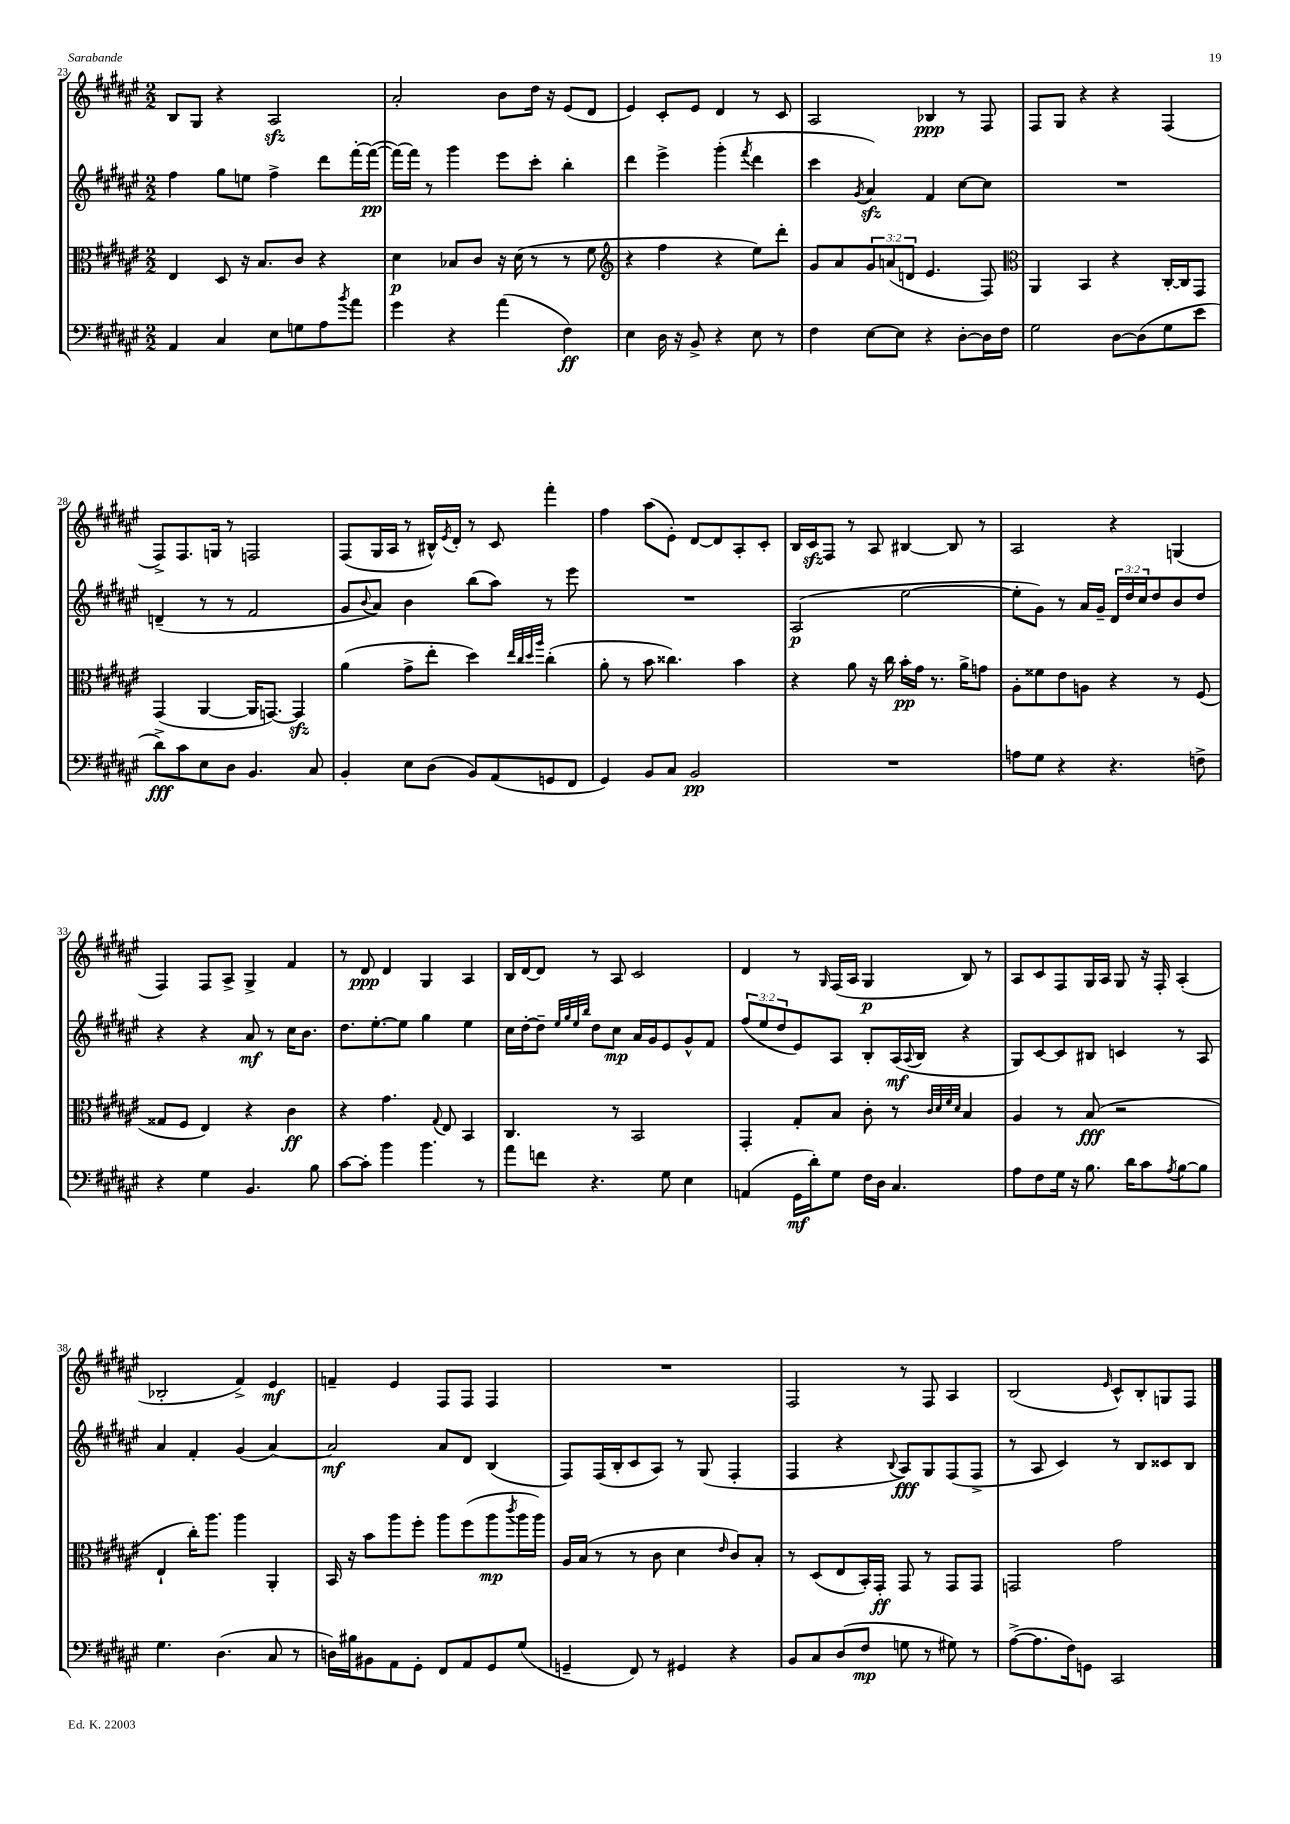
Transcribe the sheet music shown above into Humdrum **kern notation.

**kern	**kern	**kern	**kern
*staff4	*staff3	*staff2	*staff1
*clefF4	*clefC3	*clefG2	*clefG2
*k[f#c#g#d#a#e#]	*k[f#c#g#d#a#e#]	*k[f#c#g#d#a#e#]	*k[f#c#g#d#a#e#]
*M2/2	*M2/2	*M2/2	*M2/2
4AA#	4E#	4ff#	8B
.	.	.	8G#
4C#	8D#	8gg#	4r
.	16r	8ee	.
.	8.B	.	.
8E#	.	4ff#^	2A#
8G	8c#	.	.
8A#	4r	8ddd#	.
8qb	.	.	.
8a#	.	[16fff#'	.
.	.	(16fff#_	.
=	=	=	=
4g#	4d#	16fff#_)	2a#'
.	.	16fff#]	.
.	.	8r	.
4r	8B-	4ggg#	.
.	8c#	.	.
(4a#	16r	8eee#	8b
.	(16d#	.	.
.	8r	8ccc#'	16dd#
.	.	.	16r
4F#)	8r	4bb'	(8e#
.	8f#	.	8d#
=	=	=	=
*	*clefG2	*	*
4E#	4r	4ddd#	4e#)
16D#	4ff#	4eee#^	8c#'
16r	.	.	.
8BB^	.	.	8e#
4r	4r	(4ggg#'	4d#
.	.	8qfff#	.
8E#	8ee#)	4ddd#	8r
8r	8ddd#'	.	8c#
=	=	=	=
4F#	8g#	4ccc#	2A#
.	8a#	.	.
.	.	8qg#	.
[8E#	12g#	4a#)	.
.	(12a	.	.
8E#]	.	.	.
.	12d	.	.
4r	4.e#	4f#	4B-
[8D#'	.	[8cc#	8r
16D#]	8F#)	8cc#]	8F#
16F#	.	.	.
=	=	=	=
*	*clefC3	*	*
2G#	4AA#	1r	8F#
.	.	.	8G#
.	4BB	.	4r
[8D#	4r	.	4r
(8D#]	.	.	.
8G#	[16C#'	.	(4F#
.	16C#]	.	.
8e#	8GG#	.	.
=	=	=	=
8d#^)	(4GG#	(4d~	8F#^)
8c#	.	.	8.F#
8E#	[4AA#	8r	.
.	.	.	16G
8D#	.	8r	8r
4.BB	16AA#]	2f#	2F
.	[8.GG)	.	.
.	4GG]	.	.
8C#	.	.	.
=	=	=	=
4BB'	(4a#	8g#	(8F#
.	.	8qqb	.
.	.	8a#)	16G#
.	.	.	16A#
8E#	8g#^	4b	8r
(8D#	8ee#'	.	16B#^^)
.	.	.	8qe#
.	.	.	16d#'
8BB)	4dd#)	(8bb	8r
(8AA#	.	8aa#)	8c#
.	32qqee#	.	.
.	32qqcc#	.	.
.	32qqdd#	.	.
.	32qqaa#	.	.
8GG	(4cc#'	8r	4fff#'
8FF#	.	8eee#	.
=	=	=	=
4GG#)	8a#'	1r	4ff#
.	8r	.	.
8BB	8b	.	(8aa#
8C#	4.cc##)	.	8e#')
2BB	.	.	[8d#
.	.	.	8d#]
.	4b	.	8A#'
.	.	.	8c#'
=	=	=	=
1r	4r	(2A#	16B
.	.	.	16c#
.	.	.	8F#
.	8a#	.	8r
.	16r	.	8A#
.	16cc#	.	.
.	16b'	[2ee#	[4B#
.	16g#	.	.
.	8.r	.	.
.	.	.	8B#]
.	16a#^	.	.
.	8g	.	8r
=	=	=	=
8A	8A#'	8ee#']	2A#
8G#	8f##	8g#)	.
4r	8e#	8r	.
.	8A	16a#	.
.	.	16g#~	.
4.r	4r	24d#	4r
.	.	24dd#	.
.	.	24cc#	.
.	.	8dd#	.
.	8r	8b	(4G
8F^	(8F#	8dd#	.
=	=	=	=
4r	8G##	4r	4F#)
.	8F#	.	.
4G#	4E#)	4r	8F#
.	.	.	8A#^
4.BB	4r	8a#	4G#^
.	.	8r	.
.	4c#	16cc#	4f#
.	.	8.b	.
8B	.	.	.
=	=	=	=
[8c#	4r	8.dd#	8r
8c#']	.	.	8d#
.	.	[8.ee#'	.
4b	4.g#	.	4d#
.	.	8ee#]	.
4.b	.	4gg#	4G#
.	8qqG#	.	.
.	8E#	.	.
.	4BB	4ee#	4A#
8r	.	.	.
=	=	=	=
8a#	4.C#	16cc#	16B
.	.	[16dd#'	[16d#
8f	.	8dd#~]	8d#]
.	.	32qqee#	.
.	.	32qqgg#	.
.	.	32qqee#	.
.	.	32qqbb	.
4.r	.	8dd#	8r
.	8r	8cc#	8A#
.	2BB	16a#	2c#
.	.	16g#	.
8G#	.	8e#	.
4E#	.	8g#^^	.
.	.	8f#	.
=	=	=	=
(4AA	4GG#'	(12ff#	4d#
.	.	12ee#	.
.	.	12dd#	.
16GG#	8G#'	8e#)	8r
16d#')	.	.	.
.	.	.	16qqG#
8G#	8B	8A#	(16F#
.	.	.	16A#
16F#	8c#'	8B'	4G#
16D#	.	.	.
4.C#	8r	(16A#	.
.	.	8qqA#	.
.	.	16B	.
.	32qqc#	.	.
.	32qqd#	.	.
.	32qqf#	.	.
.	32qqd#	.	.
.	4B	4r	8B)
.	.	.	8r
=	=	=	=
8A#	4A#	8G#)	8A#
8F#	.	[8c#	8c#
16G#	8r	8c#]	8F#
16r	.	.	.
8.B	(8B	8B#	16G#
.	.	.	16A#
.	2r	4c	8G#
16d#	.	.	.
8c#	.	.	16r
.	.	.	16F#'
8qA#	.	.	.
[8B	.	8r	(4A#'
8B]	.	8A#	.
=	=	=	=
4.G#	4E#`	4a#	2B-'
.	16cc#')	4f#'	.
.	8.aa#	.	.
(4.D#	.	.	.
.	4aa#	(4g#	4f#^)
8C#	4AA#'	[4a#)	4e#
8r	.	.	.
=	=	=	=
16D)	16BB	2a#]	4f~
16B#	16r	.	.
8BB#	8b	.	.
8AA#	8aa#	.	4e#
8GG#'	8ff#'	.	.
8FF#	8aa#	8a#	8F#
8AA#	(8ff#	8d#	8F#
8GG#	8aa#	(4B	4F#
.	8qccc#	.	.
(8G#	16aa#	.	.
.	16aa#)	.	.
=	=	=	=
4GG~	16A#	8F#)	1r
.	(16B	.	.
.	8r	(16F#	.
.	.	16B'	.
8FF#)	8r	8c#	.
8r	8c#	8A#)	.
4GG#	4d#	8r	.
.	.	(8G#	.
.	16qqe#	.	.
4r	8c#)	4F#'	.
.	8B'	.	.
=	=	=	=
8BB	8r	4F#	2F#
8C#	(8D#	.	.
(8D#	8E#	4r	.
8F#	16BB')	.	.
.	16GG#'	.	.
.	.	8qqB	.
8G	8GG#	8A#)	8r
8r	8r	8G#	8F#
8G#)	8GG#	(8F#	4A#
8r	8GG#	8F#^	.
=	=	=	=
([8A#^	2GG	8r	(2B
8.A#]	.	8A#	.
.	.	4c#)	.
16F#)	.	.	.
8GG	.	.	.
.	.	.	16qqe#
2CC#	2g#	8r	8c#^^)
.	.	8B	8B'
.	.	8c##	8G
.	.	8B	8F#
==	==	==	==
*-	*-	*-	*-
